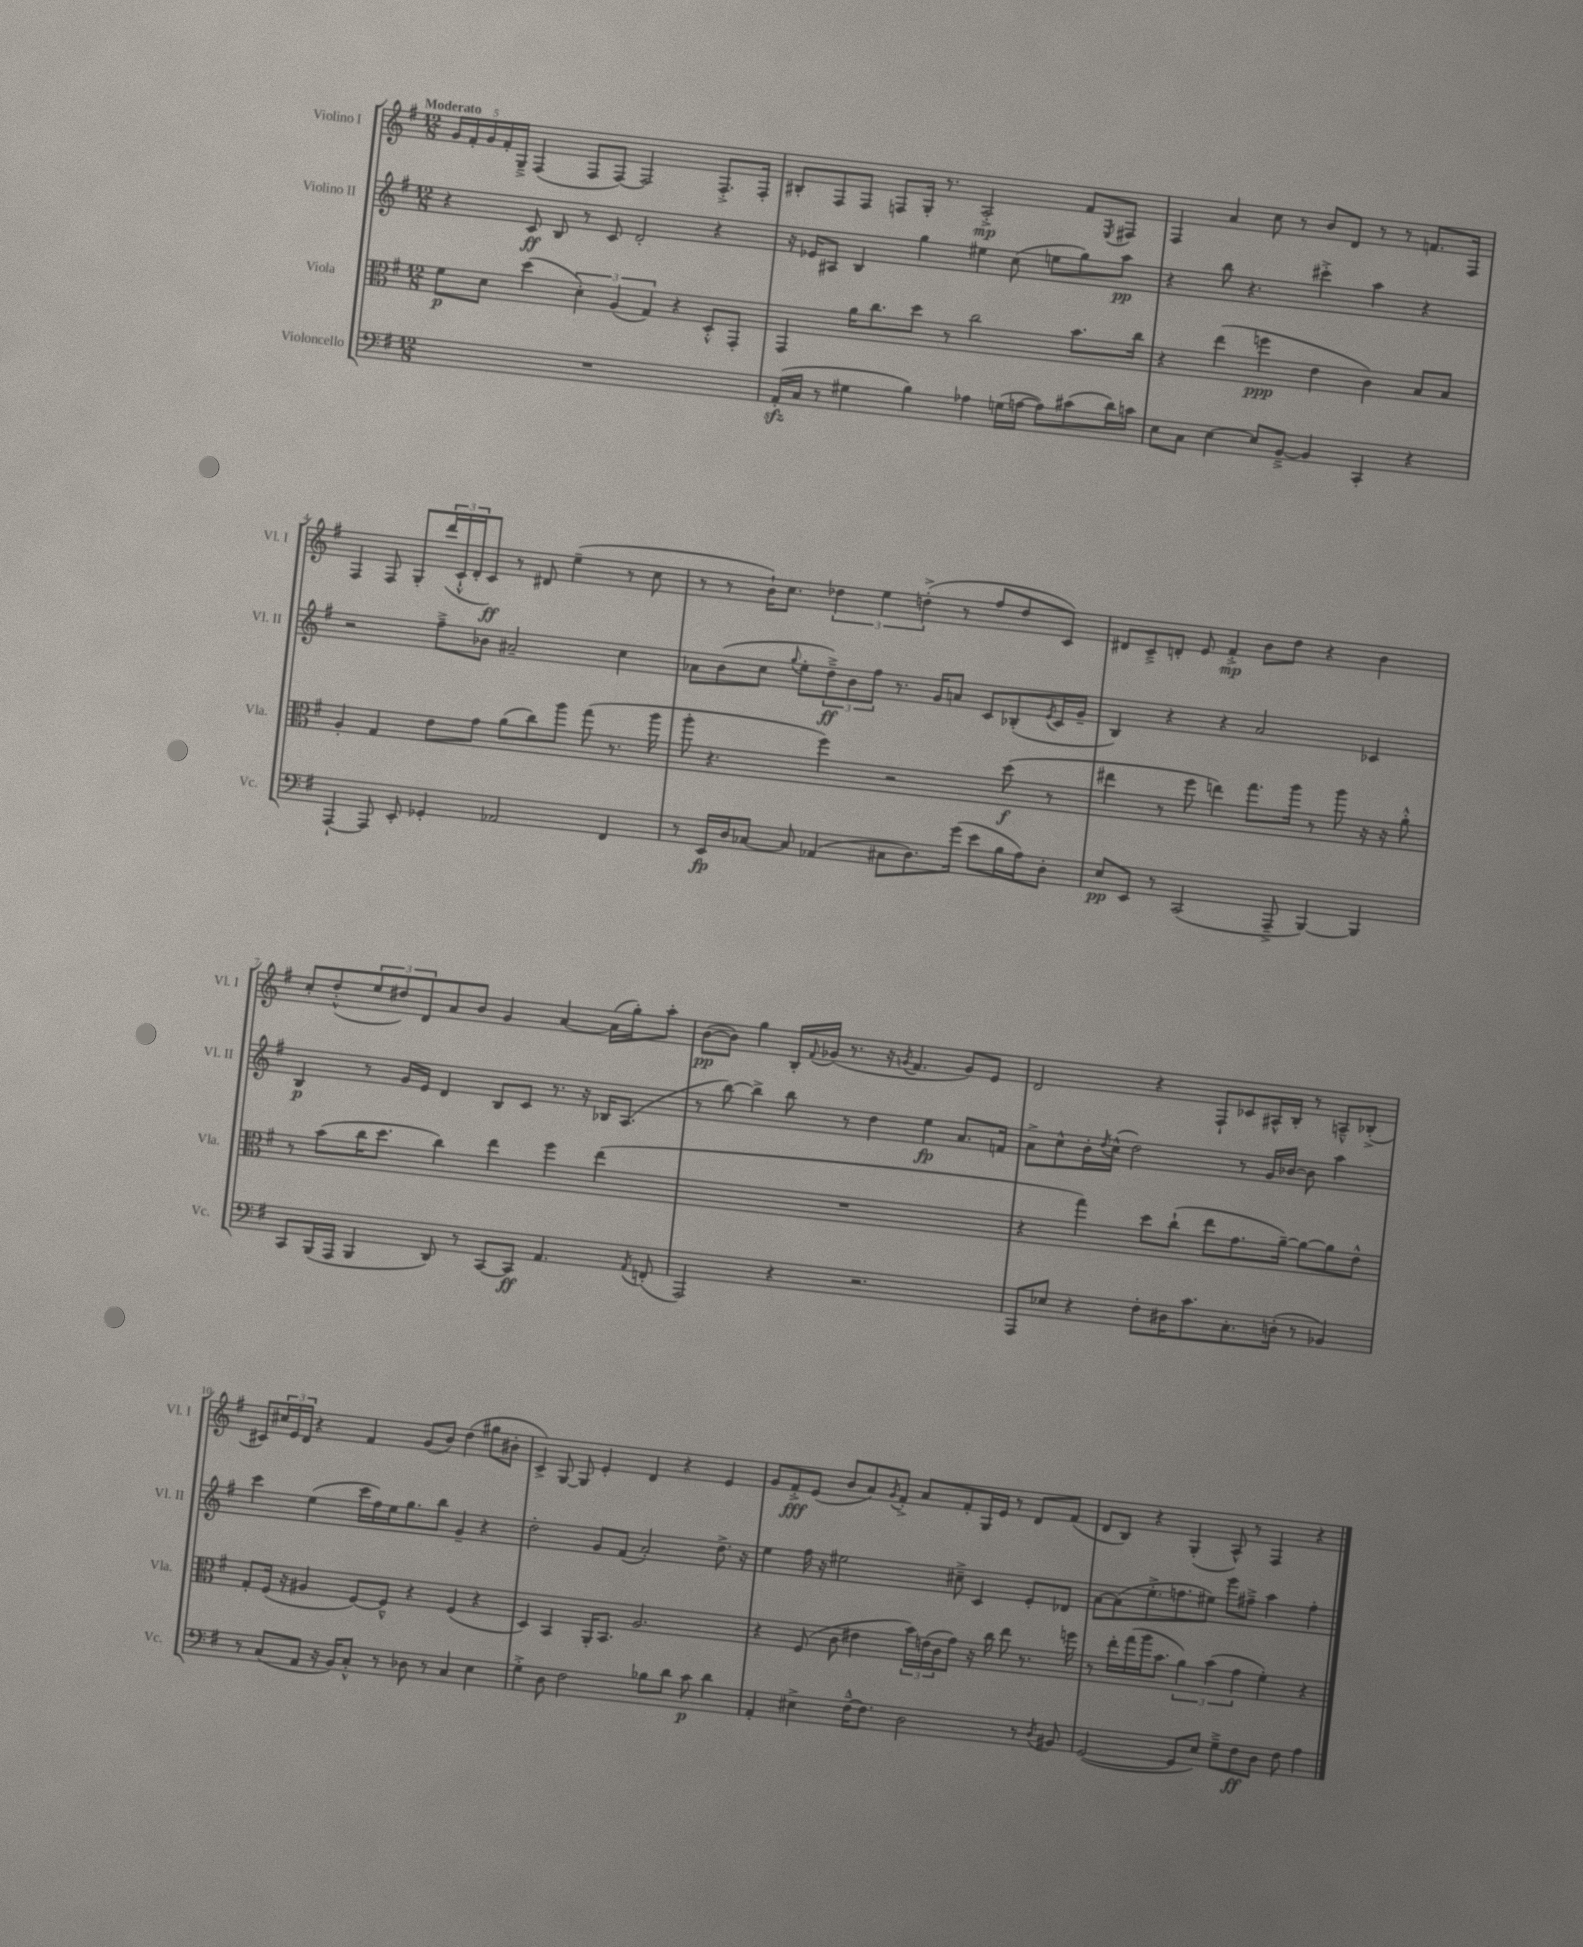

**kern	**dynam	**kern	**dynam	**kern	**dynam	**kern	**dynam
*part4	*part4	*part3	*part3	*part2	*part2	*part1	*part1
*staff4	*staff4	*staff3	*staff3	*staff2	*staff2	*staff1	*staff1
*I"Violoncello	*	*I"Viola	*	*I"Violino II	*	*I"Violino I	*
*I'Vc.	*	*I'Vla.	*	*I'Vl. II	*	*I'Vl. I	*
*clefF4	*	*clefC3	*	*clefG2	*	*clefG2	*
*k[f#]	*	*k[f#]	*	*k[f#]	*	*k[f#]	*
*M12/8	*	*M12/8	*	*M12/8	*	*M12/8	*
=1	=1	=1	=1	=1	=1	=1	=1
!	!	!	!	!	!	!LO:TX:a:B:t=Moderato	!
1.r	.	8f#\L	p	4r	.	20g/LL	.
.	.	.	.	.	.	20f#'/	.
.	.	.	.	.	.	20g/	.
.	.	8d\J	.	.	.	.	.
.	.	.	.	.	.	20f#'/	.
.	.	.	.	.	.	20G~^/JJ	.
.	.	(4dd\	.	8c/	ff	(4F#/	.
.	.	.	.	8B/	.	.	.
.	.	6d'\)	.	8r	.	8F#/L	.
.	.	.	.	8c/	.	[8F#/J)	.
.	.	(6A/	.	.	.	.	.
.	.	.	.	2d'/	.	2F#/]	.
.	.	6G/)	.	.	.	.	.
.	.	4r	.	.	.	.	.
.	.	8D'^^/L	.	4r	.	8.F#'^/L	.
.	.	8GG'/J	.	.	.	.	.
.	.	.	.	.	.	16F#'/Jk	.
=2	=2	=2	=2	=2	=2	=2	=2
(16AAzz'/LL	.	4GG/	.	16r	.	8B#X'/L	.
16C/JJ	.	.	.	16e-X/KL	.	.	.
8r	.	.	.	8A#X/J	.	8F#/	.
4G#X\	.	16a\KL	.	4B/	.	8F#/J	.
.	.	8.cc\	.	.	.	.	.
.	.	.	.	.	.	8Fn/L	.
4B\)	.	8dd\J	.	4gg\	.	16G'/Jk	.
.	.	.	.	.	.	8.r	.
.	.	8r	.	.	.	.	.
4A-X\	.	2cc\	.	4ee#X\	.	2A'^/	mp
(16Gn\LL	.	.	.	(8cc\	.	.	.
[16An\JJ	.	.	.	.	.	.	.
8A\L])	.	.	.	8een\L	.	.	.
(8c#X\	.	8.b\L	.	8gg\)	.	8f#/L	.
.	.	.	.	.	.	8qE/	.
16d\L)	.	.	.	8aa\J	pp	8F#X/J	.
16cn\JJ	.	16cc\Jk	.	.	.	.	.
=3	=3	=3	=3	=3	=3	=3	=3
8E\L	.	4r	.	4r	.	4F#/	.
8C\J	.	.	.	.	.	.	.
[4E\	.	(4ee\	.	8bb\	.	4a/	.
.	.	.	.	4.r	.	.	.
8E/L]	.	4ffn\	ppp	.	.	8cc\	.
[8BB~^/J	.	.	.	.	.	8r	.
4BB/]	.	4e\	.	4ccc#X'^\	.	8b/L	.
.	.	.	.	.	.	8d/J	.
4CC'/	.	4c\)	.	4aa\	.	8r	.
.	.	.	.	.	.	8r	.
4r	.	8B/L	.	4r	.	8.fn/L	.
.	.	8B/J	.	.	.	.	.
.	.	.	.	.	.	16F#/Jk	.
!!LO:LB:g=z
=4	=4	=4	=4	=4	=4	=4	=4
[4AAA`/	.	4A'/	.	2r	.	4F#/	.
8AAA/]	.	4G/	.	.	.	8F#/	.
8EE'/	.	.	.	.	.	8G'/L	.
4GG-X'/	.	8e\L	.	8ff#~^\L	.	(24ddd/L	.
.	.	.	.	.	.	24c`^^/	.
.	.	.	.	.	.	24d'/J	.
.	.	8g\J	.	8b-X\J	.	8c/J)	ff
2AA-X/	.	(8a\L	.	2a#X~/	.	8r	.
.	.	8cc\)	.	.	.	8d#X/	.
.	.	8aa\J	.	.	.	(4ee~\	.
.	.	(8gg\	.	.	.	.	.
4FF#/	.	8.r	.	4cc\	.	8r	.
.	.	.	.	.	.	8cc\	.
.	.	16aa\	.	.	.	.	.
=5	=5	=5	=5	=5	=5	=5	=5
8r	.	8aa'\	.	8a-X\L	.	8r	.
16EE/LL	fp	4.r	.	(8b\	.	8r	.
16D/J	.	.	.	.	.	.	.
[8C-X/J	.	.	.	8cc\J	.	16b`\KL)	.
.	.	.	.	.	.	8.cc\J	.
.	.	.	.	8qqgg/	.	.	.
8C-/]	.	.	.	8ee'\L	.	.	.
(4AA-X/	.	4ff#\)	.	12dd~^\)	ff	6dd-X\	.
.	.	.	.	12b\	.	.	.
.	.	.	.	12ff#\J	.	6ee\	.
8C#X\L	.	2r	.	8.r	.	.	.
.	.	.	.	.	.	(6ddn'^\	.
8.D\)	.	.	.	.	.	.	.
.	.	.	.	16g/KL	.	.	.
.	.	.	.	8an/J	.	8r	.
(16g\Jk	.	.	.	.	.	.	.
8e\L	.	.	.	8c/L	.	8ff#/L	.
16B\L	.	(8dd\	f	(8B-X'/	.	8dd/	.
16A\J)	.	.	.	.	.	.	.
.	.	.	.	8qe/	.	.	.
8D'\J	.	8r	.	16c/L	.	8c/J)	.
.	.	.	.	16g~/JJ	.	.	.
=6	=6	=6	=6	=6	=6	=6	=6
8E/L	pp	4ee#X\	.	4B/)	.	8d#X/L	.
8EE/J	.	.	.	.	.	8c~^/	.
8r	.	8r	.	4r	.	8dn'/J	.
(2CC/	.	8ff#\	.	.	.	8e/	.
.	.	4een\)	.	4r	.	4f#'^/	mp
.	.	8.gg\L	.	2a/	.	8b\L	.
8AAA~^/	.	.	.	.	.	8dd\J	.
.	.	16aa\Jk	.	.	.	.	.
[4BBB/)	.	8r	.	.	.	4r	.
.	.	8aa\	.	.	.	.	.
4BBB/]	.	16r	.	4c-X/	.	4b\	.
.	.	16r	.	.	.	.	.
.	.	8a'^^\	.	.	.	.	.
!!LO:LB:g=z
=7	=7	=7	=7	=7	=7	=7	=7
8CC/L	.	8r	.	4B/	p	8cc'/L	.
(16BBB/L	.	(8b\L	.	.	.	(8dd'^^/	.
16AAA/JJ	.	.	.	.	.	.	.
4BBB/	.	16cc\K	.	8r	.	12ee/	.
.	.	8.dd\J	.	.	.	.	.
.	.	.	.	.	.	12dd#X/)	.
.	.	.	.	16g/LL	.	.	.
.	.	.	.	.	.	12d/	.
.	.	.	.	16e/JJ	.	.	.
8DD/)	.	4cc\)	.	4d/	.	8a/	.
8r	.	.	.	.	.	8b/J	.
[8CC/L	.	4ee\	.	8B/L	.	4g/	.
8CC/J]	ff	.	.	8c/J	.	.	.
4.AA/	.	4ff#\	.	8.r	.	[4a/	.
.	.	.	.	16r	.	.	.
.	.	(4ee\	.	16B-X/KL	.	(16a\LL]	.
.	.	.	.	(8.A/J	.	16gg'\J)	.
8qAA/	.	.	.	.	.	.	.
(8FFn'/	.	.	.	.	.	8aa'\J	.
=8	=8	=8	=8	=8	=8	=8	=8
2AAA/)	.	1.r	.	8r	.	([8b\L	pp
.	.	.	.	[8bb\)	.	8b\J])	.
.	.	.	.	4bb^\]	.	4gg\	.
4r	.	.	.	8bb\	.	16B'/LL	.
.	.	.	.	.	.	8qqf#/	.
.	.	.	.	.	.	(16g-X/JJ	.
.	.	.	.	8r	.	8.r	.
2.r	.	.	.	4dd\	.	.	.
.	.	.	.	.	.	16r	.
.	.	.	.	.	.	8qgn/	.
.	.	.	.	.	.	4.f#/	.
.	.	.	.	4ee\	fp	.	.
.	.	.	.	8.a/L	.	8g/L)	.
.	.	.	.	.	.	8e/J	.
.	.	.	.	16fn/Jk	.	.	.
=9	=9	=9	=9	=9	=9	=9	=9
8AAA/L	.	4r	.	8a^\L	.	2d/	.
8E-X/J	.	.	.	8cc^^\	.	.	.
4r	.	4gg\)	.	16b'\L	.	.	.
.	.	.	.	8qdd/	.	.	.
.	.	.	.	(16cc^^\JJ	.	.	.
.	.	.	.	2dd\)	.	.	.
8F#'\L	.	8dd\L	.	.	.	4r	.
16D#X\K	.	(8cc`\J	.	.	.	.	.
8.c\	.	.	.	.	.	.	.
.	.	8ee\L	.	.	.	8F#`/L	.
8.C'\	.	8.g\	.	8r	.	8c-X/	.
.	.	.	.	16g/LL	.	16A#X^^/L	.
(16Dn'\Jk	.	[16a~\Jk)	.	[16b-X/JJ	.	16B'/JJ	.
8r	.	8a\L_	.	8b-\]	.	8r	.
4BB-X/)	.	8a\]	.	4aa\	.	8An~^^/L	.
.	.	8e^^\J	.	.	.	(8B-X'^/J	.
!!LO:LB:g=z
=10	=10	=10	=10	=10	=10	=10	=10
8r	.	8G'/L	.	4ccc\	.	8c#X/L)	.
(8C/L	.	(16F#/Jk	.	.	.	24cc#X/L	.
.	.	.	.	.	.	24e/	.
.	.	16r	.	.	.	.	.
.	.	.	.	.	.	24d/JJ	.
8AA/J	.	4A#X/	.	(4ee\	.	4r	.
16r	.	.	.	.	.	.	.
16BB/KL)	.	.	.	.	.	.	.
8C'^^/J	.	[8F#/L)	.	16ccc\LL	.	4f#/	.
.	.	.	.	16ff#\)	.	.	.
8r	.	8F#~^^/J]	.	16ee\J	.	.	.
.	.	.	.	8.gg\	.	.	.
8D-X\	.	4r	.	.	.	(8g/L	.
8r	.	.	.	8bb\J	.	8b/J)	.
4C/	.	(4F#/	.	4g~/	.	(4dd\	.
4E\	.	4r	.	4r	.	8gg#X\L	.
.	.	.	.	.	.	8b#X'\J	.
=11	=11	=11	=11	=11	=11	=11	=11
4G'^\	.	4D/)	.	2dd'\	.	4c^/)	.
8D\	.	4BB/	.	.	.	[8G/	.
2F#\	.	.	.	.	.	8G/]	.
.	.	16AA'/KL	.	8g/L	.	4e'/	.
.	.	8.BB/J	.	.	.	.	.
.	.	.	.	(8f#/J	.	.	.
.	.	2.A/	.	2a'/)	.	4d/	.
8B-X\L	.	.	.	.	.	.	.
8d\J	.	.	.	.	.	4r	.
8c\	p	.	.	.	.	.	.
4d\	.	.	.	8.dd^\	.	4e/	.
.	.	.	.	16r	.	.	.
=12	=12	=12	=12	=12	=12	=12	=12
4AA'/	.	4r	.	4ee\	.	8g/L	.
.	.	.	.	.	.	8f#'^/	fff
4E#X^\	.	(8F#/	.	16ff#\	.	(8e/J	.
.	.	.	.	16r	.	.	.
.	.	8c\	.	2ee#X\	.	8b/L	.
[16F#~^^\KL	.	4e#X\	.	.	.	8a/)	.
8.F#\J]	.	.	.	.	.	.	.
.	.	.	.	.	.	8qg/	.
.	.	.	.	.	.	8f#'^/J	.
2D\	.	24b\LL)	.	.	.	8a/L	.
.	.	(24en\	.	.	.	.	.
.	.	24c\J	.	.	.	.	.
.	.	8g\J)	.	8cc#X~^\	.	8f#'/	.
.	.	16r	.	4c/	.	16G/L	.
.	.	16cc\	.	.	.	16e/JJ	.
.	.	8ee\	.	.	.	8r	.
8r	.	8.r	.	8e'/L	.	8d/L	.
8qD/	.	.	.	.	.	.	.
8BB#X/	.	.	.	8d-X/J	.	(8f#/J	.
.	.	16ffn\	.	.	.	.	.
=13	=13	=13	=13	=13	=13	=13	=13
([2GG/	.	8r	.	[8a\L	.	8d/L	.
.	.	16ee'\LL	.	(8a\]	.	8B/J)	.
.	.	(16gg\	.	.	.	.	.
.	.	16aa\J	.	8.ee'^\	.	4r	.
.	.	8.b\J	.	.	.	.	.
.	.	.	.	8.ffn\	.	.	.
8GG/L]	.	6a\)	.	.	.	(4G'/	.
8E/J)	.	.	.	8ee#X\J)	.	.	.
.	.	(6b\	.	.	.	.	.
8G~^\L	.	.	.	8eee\L	.	8A^^/)	.
.	.	6g\	.	.	.	.	.
8F#\	ff	.	.	8ff#X~^\J	.	8r	.
8D\J	.	4f#'\)	.	4aa\	.	4F#/	.
8F#\	.	.	.	.	.	.	.
4A\	.	4r	.	4ff#'\	.	4r	.
==	==	==	==	==	==	==	==
*-	*-	*-	*-	*-	*-	*-	*-
